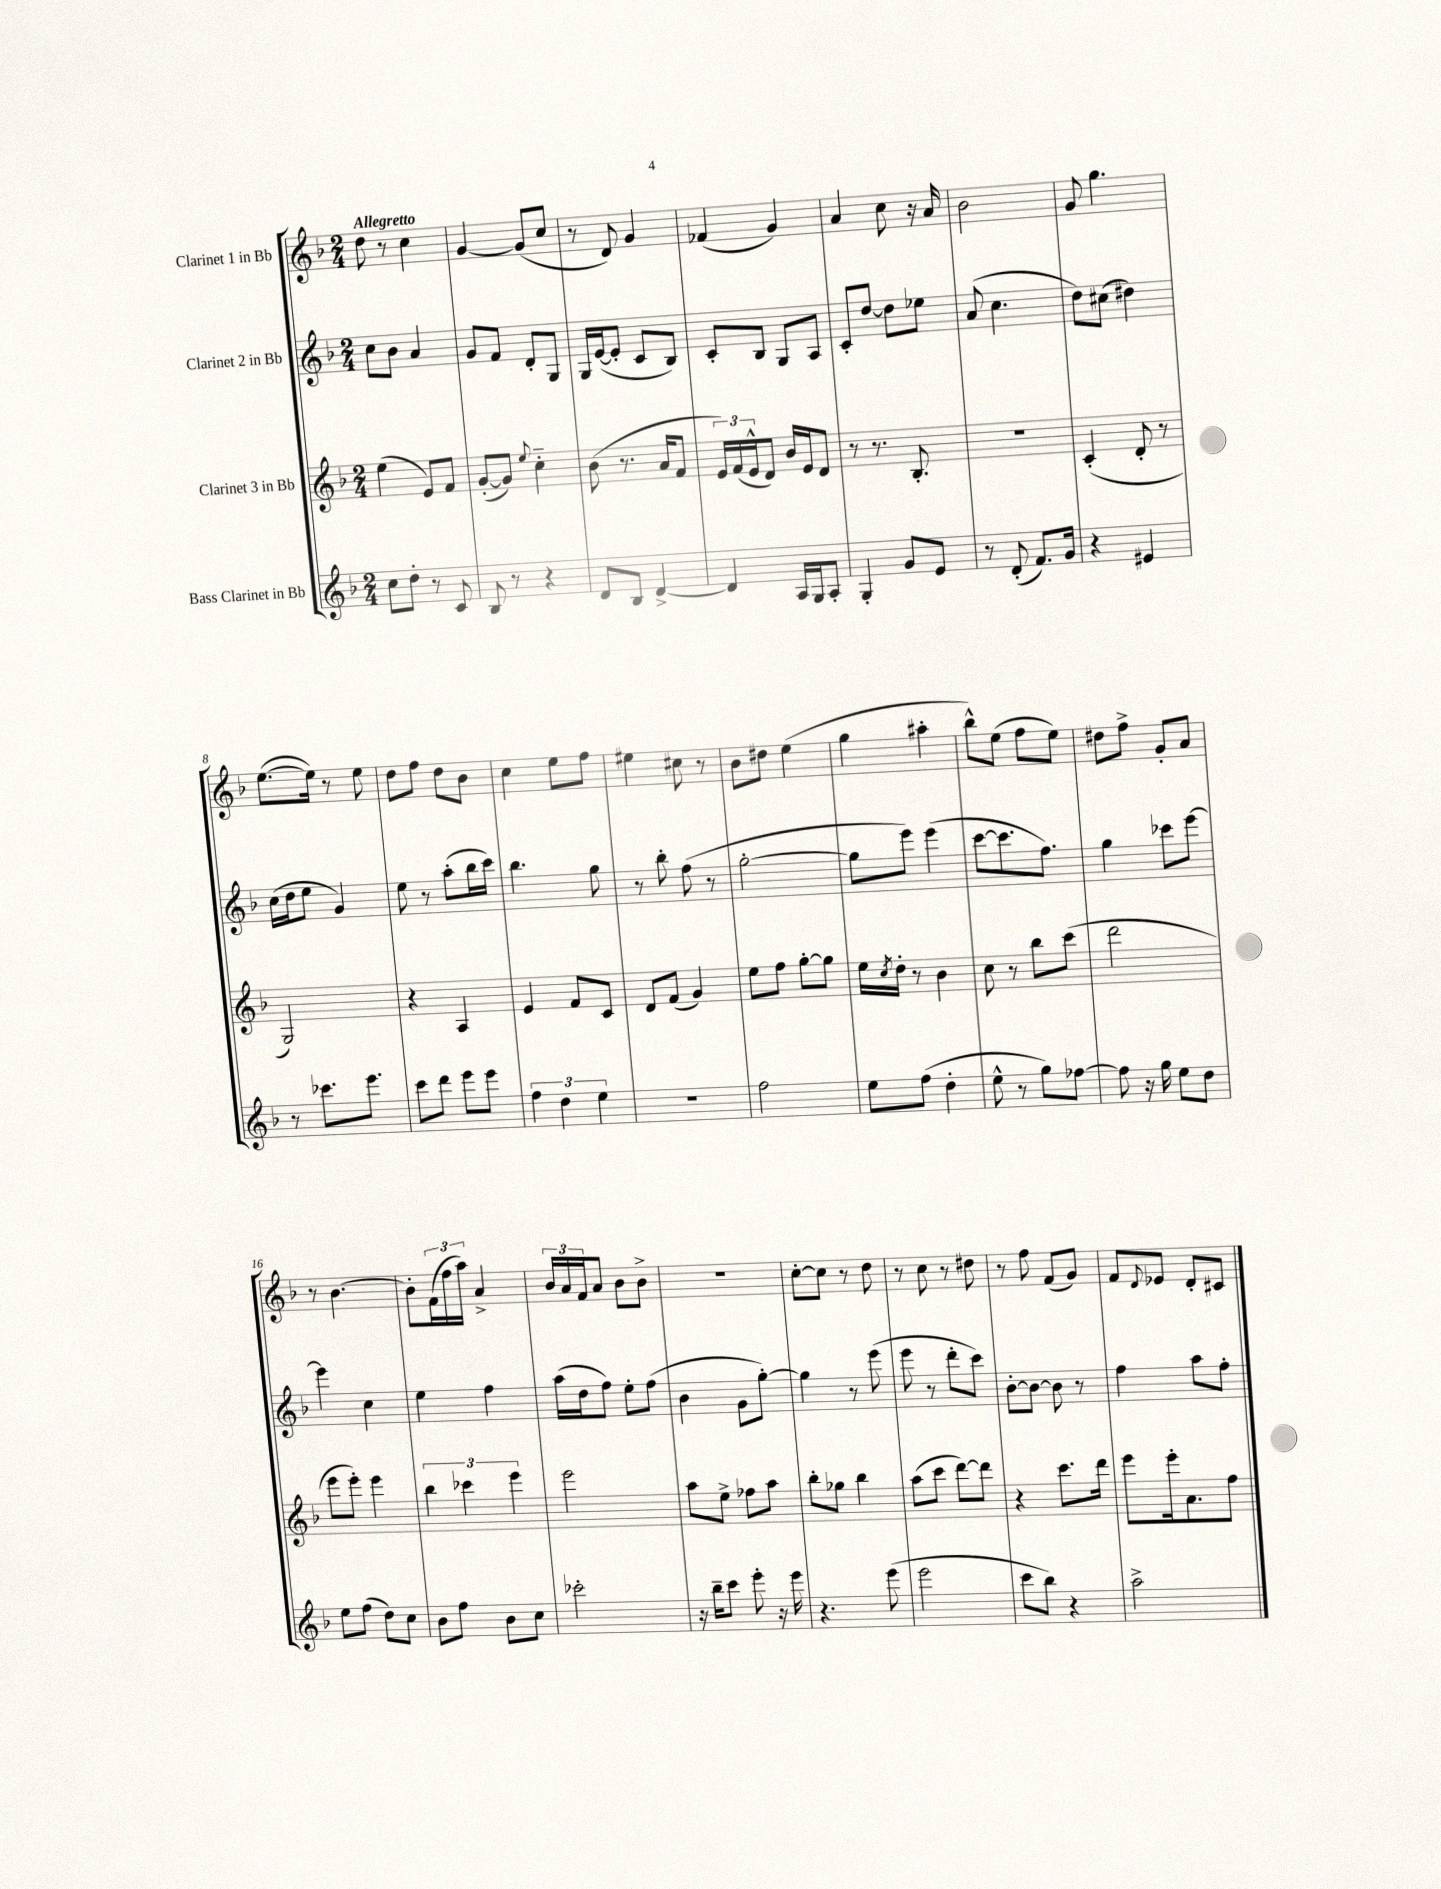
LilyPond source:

<<
\new StaffGroup <<
\new Staff = "s0" \with { instrumentName = "Clarinet 1 in Bb" } {
    \clef treble \key f \major \numericTimeSignature \time 2/4 \tempo "Allegretto"
    d''8 r8 c''4 |
    g'4~ g'8( c''8 |
    r8 d'8) g'4 |
    fes'4( g'4) |
    a'4 c''8 r16 a'16 |
    bes'2 |
    g'8 g''4. |
    e''8.~( e''16) r8 e''8 |
    d''8 f''8 d''8 bes'8 |
    c''4 e''8 f''8 |
    eis''4 cis''8 r8 |
    bes'8 dis''8 e''4( |
    g''4 ais''4-. |
    bes''8-^) e''8( f''8 e''8) |
    dis''8 f''8-> g'8-. a'8 |
    r8 bes'4.~ |
    bes'8-. \tuplet 3/2 { f'16( f''16 a''16) } a'4-> |
    \tuplet 3/2 { bes'16 a'16 f'16 } a'8 bes'8 bes'8-> |
    R2 |
    c''8~-. c''8 r8 d''8 |
    r8 c''8 r8 dis''8 |
    r8 f''8 f'8( g'8) |
    f'8 \appoggiatura { d'8 } ees'8 d'8-. cis'8 \bar "|." |
}
\new Staff = "s1" \with { instrumentName = "Clarinet 2 in Bb" } {
    \clef treble \key f \major \numericTimeSignature \time 2/4
    c''8 bes'8 a'4 |
    g'8 f'8 d'8-. g8 |
    g16 e'16~( e'8-. c'8 bes8) |
    c'8-. bes8 g8 a8 |
    c'8-. d''8~ d''8 ees''8 |
    a'8( c''4. |
    d''8) cis''8( dis''4) |
    c''16( d''16 e''8 g'4) |
    e''8 r8 a''8-.( bes''16 c'''16) |
    bes''4. g''8 |
    r8 bes''8-. f''8( r8 |
    g''2~-. |
    g''8 e'''8) e'''4( |
    c'''8~ c'''8. f''8.) |
    g''4 ces'''8 e'''8~ |
    e'''4 c''4 |
    e''4 f''4 |
    a''16( d''16 f''8) e''8-. f''8( |
    bes'4 g'8 g''8~-.) |
    g''4 r8 e'''8( |
    e'''8 r8 d'''8-. c'''8) |
    bes'8~-. bes'8~ bes'8 r8 |
    f''4 a''8 f''8-. \bar "|." |
}
\new Staff = "s2" \with { instrumentName = "Clarinet 3 in Bb" } {
    \clef treble \key f \major \numericTimeSignature \time 2/4
    e''4( e'8) f'8 |
    g'8~-.( g'8) \appoggiatura { e''8 } c''4-_ |
    bes'8( r8. a'16 f'8 |
    \tuplet 3/2 { e'16) f'16( e'16-^ } d'8) bes'16 e'16 d'8 |
    r8 r8. bes8.-. |
    R2 |
    c'4-.( d'8-. r8 |
    g2) |
    r4 a4 |
    e'4 f'8 c'8 |
    d'8 f'8( g'4) |
    e''8 f''8 g''8~-. g''8 |
    e''16 \acciaccatura { c''8 } d''16-. r8 bes'4 |
    c''8 r8 bes''8 c'''8( |
    d'''2 |
    e'''8 e'''8-.) e'''4 |
    \tuplet 3/2 { bes''4 ces'''4 e'''4 } |
    e'''2 |
    a''8 e''8-> fes''8 a''8 |
    bes''8-. ges''8 bes''4 |
    a''8( c'''8 d'''8~) d'''8 |
    r4 c'''8. d'''16 |
    e'''8 e'''16-. a'8. f''8 \bar "|." |
}
\new Staff = "s3" \with { instrumentName = "Bass Clarinet in Bb" } {
    \clef treble \key f \major \numericTimeSignature \time 2/4
    c''8 d''8-. r8 c'8 |
    bes8 r8 r4 |
    d'8 bes8 d'4~-> |
    d'4 a16 g16 a8-. |
    g4-. g'8 e'8 |
    r8 d'8-.( f'8.) g'16 |
    r4 eis'4 |
    r8 ces'''8. e'''8. |
    c'''8 d'''8 e'''8 e'''8 |
    \tuplet 3/2 { f''4 d''4 e''4 } |
    r2 |
    f''2 |
    e''8 f''8( d''4-. |
    e''8-^ r8 g''8) fes''8~ |
    fes''8 r16 g''16 e''8 d''8 |
    e''8 f''8( d''8) c''8 |
    bes'8 f''8 bes'8 c''8 |
    ces'''2-. |
    r16 bes''16-- c'''8 e'''8-. r16 e'''16 |
    r4. e'''8( |
    e'''2 |
    c'''8 bes''8) r4 |
    a''2-> \bar "|." |
}
>>
>>
